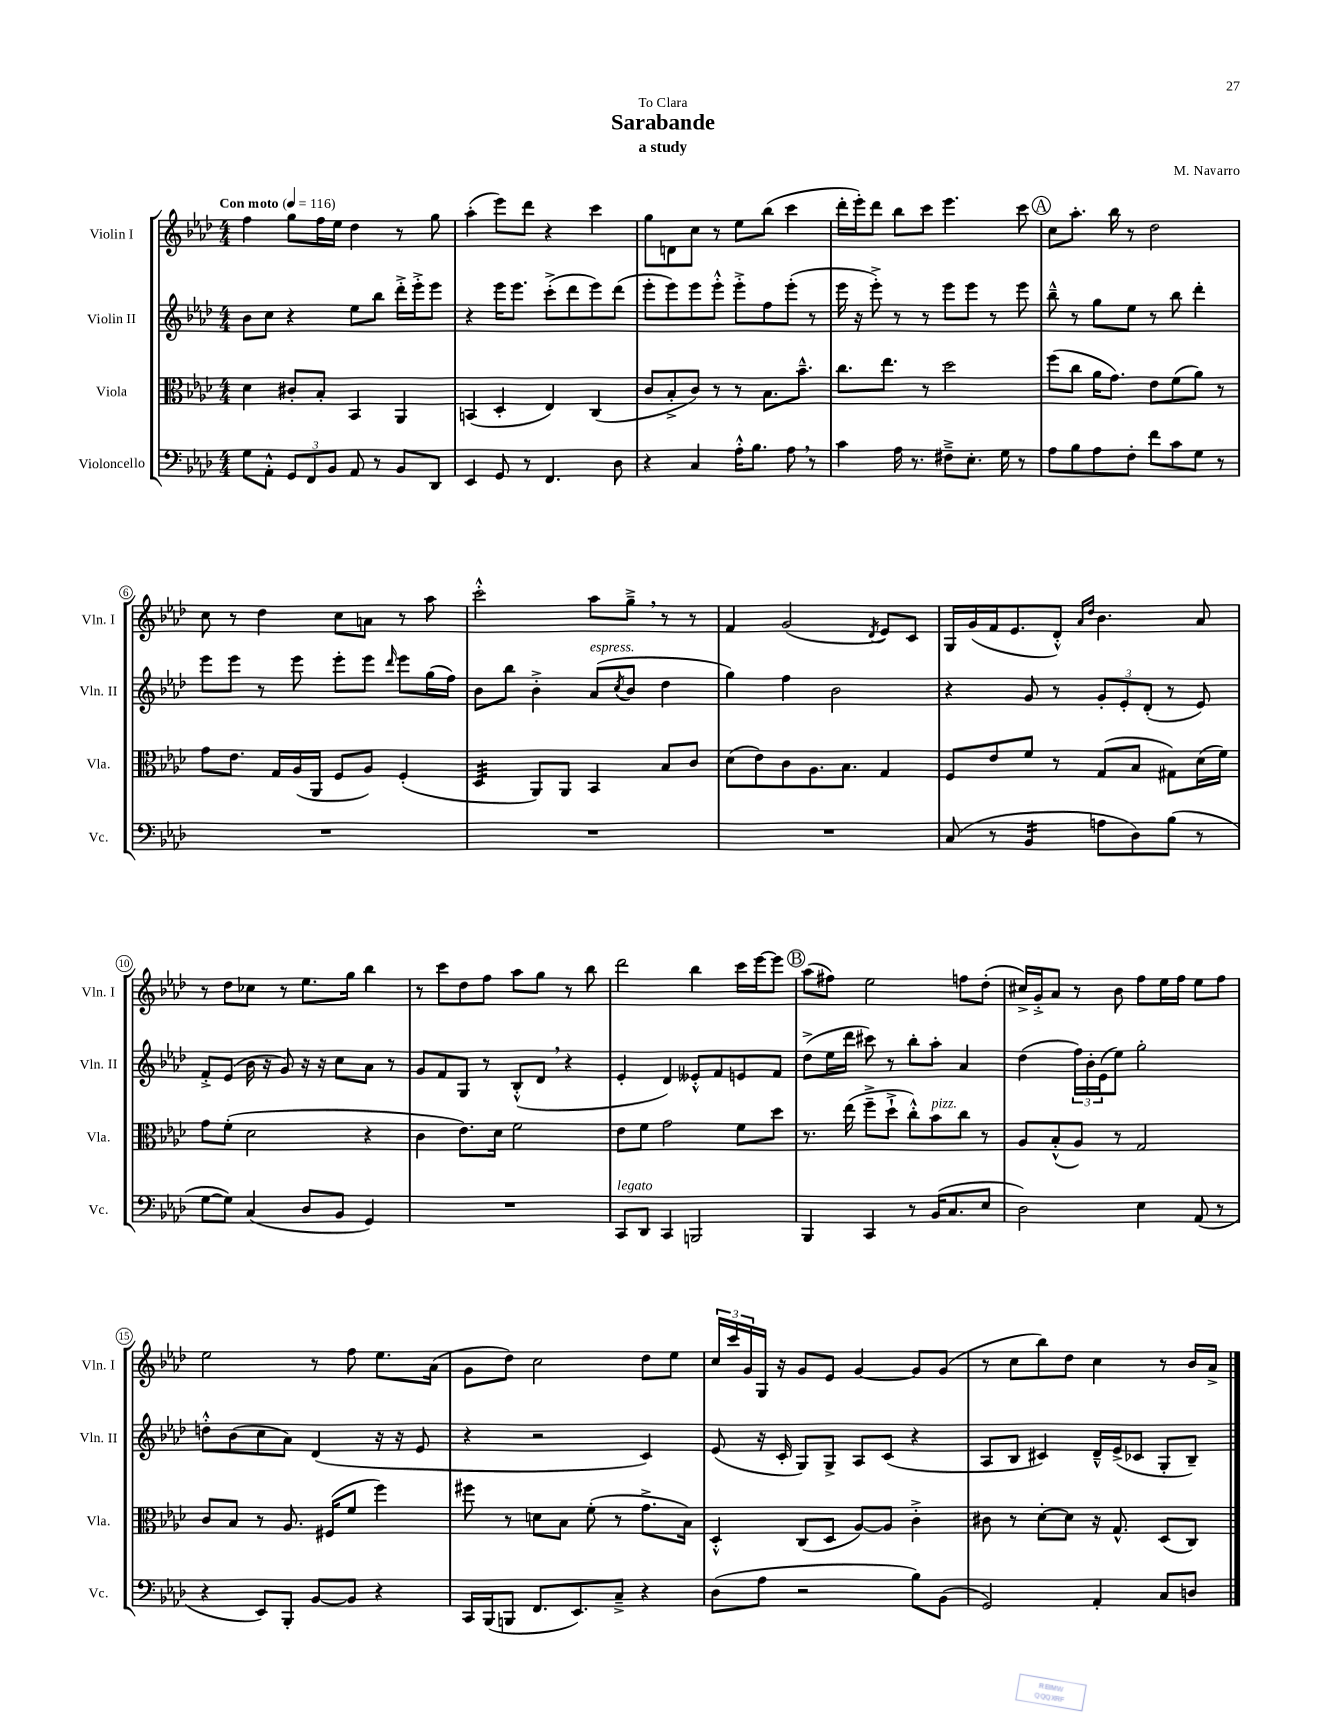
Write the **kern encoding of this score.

**kern	**kern	**kern	**kern
*part4	*part3	*part2	*part1
*staff4	*staff3	*staff2	*staff1
*I"Violoncello	*I"Viola	*I"Violin II	*I"Violin I
*I'Vc.	*I'Vla.	*I'Vln. II	*I'Vln. I
*clefF4	*clefC3	*clefG2	*clefG2
*k[b-e-a-d-]	*k[b-e-a-d-]	*k[b-e-a-d-]	*k[b-e-a-d-]
*M4/4	*M4/4	*M4/4	*M4/4
*MM116	*MM116	*MM116	*MM116
=1	=1	=1	=1
!	!	!	!LO:TX:a:B:t=Con moto
8G\L	4d-\	8b-\L	4ff\
8AA-'^^\J	.	8cc\J	.
12GG/L	8c#X'/L	4r	8gg\L
12FF/	.	.	.
.	8B-'/J	.	16ff\L
12BB-/J	.	.	.
.	.	.	16ee-\JJ
8AA-/	4BB-/	8ee-\L	4dd-\
8r	.	8bb-\J	.
8BB-/L	4AA-/	16ddd-'^\LL	8r
.	.	16eee-'^\J	.
8DD-/J	.	8eee-\J	8gg\
=2	=2	=2	=2
4EE-/	(4BBn/	4r	(4aa-'\
8GG/	4D-'/	16eee-\KL	8eee-\L)
.	.	8.eee-\J	.
8r	.	.	8ddd-\J
4.FF/	4E-/)	(8ccc'^\L	4r
.	.	8ddd-\	.
.	(4C/	8eee-\)	4ccc\
8D-\	.	(8ddd-\J	.
=3	=3	=3	=3
4r	8c/L	8eee-'\L	8gg\L
.	8B-'^/	8eee-\)	8dn\
4C/	8c/J)	8eee-\	8cc\J
.	8r	8eee-'^^\J	8r
16A-'^^\KL	8r	8eee-'^\L	8ee-\L
8.B-\J	.	.	.
.	8.B-\L	8ff\	(8bb-\J
8A-,\	.	(8eee-'\J	4ccc\
.	8.b-~^^\J	.	.
8r	.	8r	.
=4	=4	=4	=4
4c\	8.cc\L	16eee-\	16ddd-'\LL
.	.	16r	16eee-'\J)
.	.	8eee-'^\)	8ddd-\J
.	8.ee-\J	.	.
16A-\	.	8r	8bb-\L
8.r	.	.	.
.	8r	8r	8ccc\J
8F#X~^\L	2dd-\	8eee-\L	4.eee-\
8.E-'\J	.	8eee-\J	.
.	.	8r	.
16G\	.	.	.
8r	.	8eee-\	8ccc\
!!LO:REH:place=s1:t=A
=5	=5	=5	=5
8A-\L	(8ff\L	8bb-~^^\	8cc\L
8B-\	8cc\J	8r	8.aa-'\J
8A-\	16a-\KL	8gg\L	.
.	8.g\J)	.	16bb-\
8F'\J	.	8ee-\J	8r
8f\L	8e-\L	8r	2dd-\
8c\	(8f\	8bb-\	.
8G\J	8a-\J)	4ddd-'\	.
8r	8r	.	.
!!LO:LB:g=z
=6	=6	=6	=6
1r	8g\L	8eee-\L	8cc\
.	8.e-\J	8eee-\J	8r
.	.	8r	4dd-\
.	16G/LL	.	.
.	(16A-/	8eee-\	.
.	16AA-/JJ	.	.
.	8F/L	8eee-'\L	8cc\L
.	8A-/J)	8eee-\J	8an\J
.	.	16qqddd-/	.
.	(4F'/	8eee-\L	8r
.	.	(16gg\L	8aa-\
.	.	16ff\JJ)	.
=7	=7	=7	=7
*	*tremolo	*	*
1r	32D-/LLL	8b-\L	2ccc'^^\
.	32D-/	.	.
.	32D-/	.	.
.	32D-/	.	.
.	32D-/	8bb-\J	.
.	32D-/	.	.
.	32D-/	.	.
.	32D-/JJJ	.	.
*	*Xtremolo	*	*
.	8AA-/L)	4b-'^\	.
.	8AA-/J	.	.
!	!	!LO:TX:a:i:t=espress.	!
.	4BB-/	(8a-/L	8aa-\L
.	.	8qcc/	.
.	.	8b-/J	8gg~^,\J
.	8B-/L	4dd-\	8r
.	8c/J	.	8r
=8	=8	=8	=8
1r	(8d-\L	4gg\)	4f/
.	8e-\)	.	.
.	8c\	4ff\	(2g/
.	8.A-\	.	.
.	.	2b-\	.
.	8.B-\J	.	.
.	.	.	8qd-/
.	4G/	.	8e-/L)
.	.	.	8c/J
=9	=9	=9	=9
(8C/	8F/L	4r	16G/LL
.	.	.	(16g/
8r	8e-/	.	16f/J
.	.	.	8.e-/
*tremolo	*	*	*
16BB-/LL	8f/J	8g/	.
16BB-/	.	.	.
16BB-/	8r	8r	8d-'^^/J)
16BB-/JJ	.	.	.
*Xtremolo	*	*	*
.	.	.	16qqa-/LL
.	.	.	16qqdd-/JJ
8An\L	(8G/L	12g'/L	4.b-\
.	.	12e-'/	.
8D-\)	8B-/J	.	.
.	.	(12d-'/J	.
(8B-\J	8G#X\L)	8r	.
8r	(16d-\L	8e-/)	8a-/
.	16f\JJ)	.	.
!!LO:LB:g=z
=10	=10	=10	=10
[8G\L	8g\L	8f'^/L	8r
8G\J])	(8f'\J	(8e-/J	8dd-\L
(4C/	2d-\	16b-\	8cc-X\J
.	.	16r	.
.	.	8g/)	8r
8D-/L	.	16r	8.ee-\L
.	.	16r	.
8BB-/J	.	8cc\L	.
.	.	.	16gg\Jk
4GG/)	4r	8a-\J	4bb-\
.	.	8r	.
=11	=11	=11	=11
1r	4c\	8g/L	8r
.	.	8f/	8ccc\L
.	8.e-\L)	8G/J	8dd-\
.	.	8r	8ff\J
.	16d-\Jk	.	.
.	2f\	(8B-'^^/L	8aa-\L
.	.	8d-,/J	8gg\J
.	.	4r	8r
.	.	.	8bb-\
=12	=12	=12	=12
!LO:TX:a:i:t=legato	!	!	!
8CC/L	8e-\L	4e-'/	2ddd-\
8DD-/J	8f\J	.	.
4CC/	2g\	4d-/)	.
2BBBn/	.	8e--X'^^/L	4bb-\
.	.	8f/	.
.	8f\L	8en/	16ccc\LL
.	.	.	[16eee-\J
.	8dd-\J	8f/J	8eee-\J]
!!LO:REH:place=s1:t=B
=13	=13	=13	=13
4BBB-/	8.r	(8dd-^\L	(8aa-\L
.	.	16ee-\L	8ff#X\J)
.	(16ee-\	16ddd-\JJ	.
4CC/	8ff~^\L	8ccc#X\)	2ee-\
.	8dd-`^\J	8r	.
8r	8cc'^^\L)	8bb-'\L	.
!	!LO:TX:a:i:t=pizz.	!	!
(16BB-/KL	8b-\	8aa-'\J	.
8.C/	.	.	.
.	8cc\J	4a-/	8ffn\L
8E-/J	8r	.	(8dd-'\J
=14	=14	=14	=14
2D-\)	8A-/L	(4dd-\	16cc#X^/LL)
.	.	.	16g'^/J
.	(8B-'^^/	.	8a-/J
.	8A-/J)	24ff\LL)	8r
.	.	24b-'\	.
.	.	(24e-\J	.
.	8r	8ee-\J)	8b-\
4E-\	2G/	2gg'\	8ff\L
.	.	.	16ee-\L
.	.	.	16ff\JJ
(8AA-/	.	.	8ee-\L
8r	.	.	8ff\J
!!LO:LB:g=z
=15	=15	=15	=15
4r	8c/L	8ddn'^^\L	2ee-\
.	8B-/J	(8b-\	.
8EE-/L)	8r	8cc\	.
8BBB-'/J	8.A-/	8a-\J)	.
[8BB-/L	.	(4d-/	8r
.	(16F#X/KL	.	.
8BB-/J]	8f/J	.	8ff\
4r	4ff\)	16r	8.ee-\L
.	.	16r	.
.	.	8e-/	.
.	.	.	(16a-\Jk
=16	=16	=16	=16
16CC/LL	8ff#X\	4r	8g\L
(16BBB-/J	.	.	.
8BBBn/J	8r	.	8dd-\J)
8.FF/L	8dn\L	2r	2cc\
.	8B-\J	.	.
8.EE-/)	.	.	.
.	(8f'\	.	.
8C~^/J	8r	.	.
4r	8.g^\L	4c/)	8dd-\L
.	.	.	8ee-\J
.	16B-\Jk)	.	.
=17	=17	=17	=17
(8D-\L	4D-'^^/	(8e-/	24cc/LL
.	.	.	24ccc/
.	.	.	24g/
8A-\J	.	16r	16G/JJ
.	.	16c'/	16r
2r	(8C/L	8G/L)	8g/L
.	8D-/J	8G^/J	8e-/J
.	[8A-/L)	8A-/L	[4g/
.	8A-/J]	(8c/J	.
8B-\L)	4c'^\	4r	8g/L]
(8BB-\J	.	.	(8g/J
=18	=18	=18	=18
2GG/)	8c#X\	8A-/L	8r
.	8r	8B-/J	8cc\L
.	[8d-'\L	4c#X/)	8bb-\)
.	8d-\J]	.	8dd-\J
4AA-'/	16r	16d-~^^/LL	4cc\
.	8.G^^/	(16e-^/J	.
.	.	8c-X/J	.
8C/L	(8D-/L	8G'/L	8r
8Dn/J	8C/J)	8B-~/J)	16b-/LL
.	.	.	16a-^/JJ
==	==	==	==
*-	*-	*-	*-
